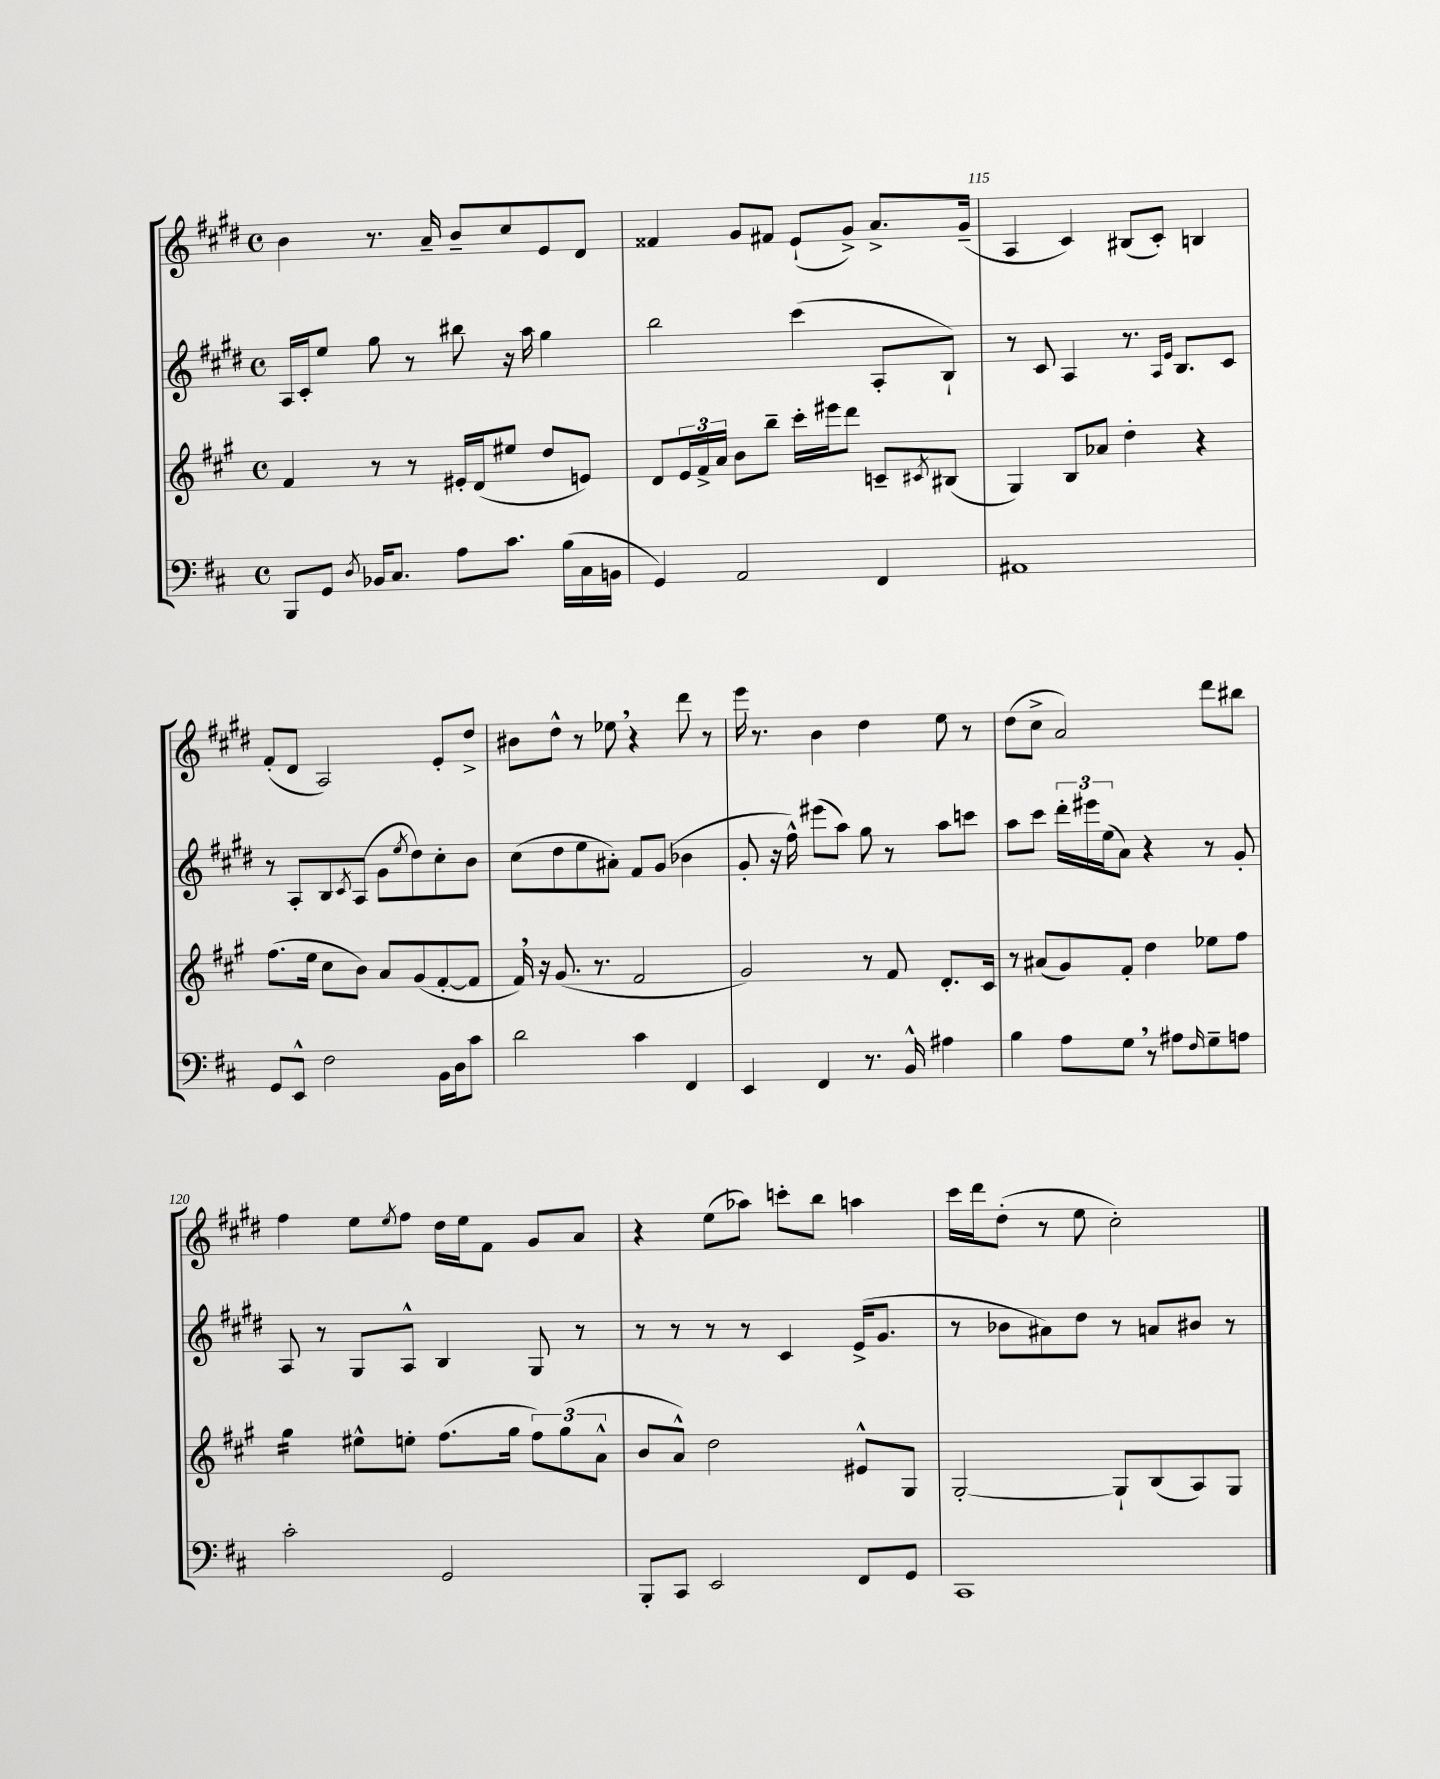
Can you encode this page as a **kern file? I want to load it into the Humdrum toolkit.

**kern	**kern	**kern	**kern
*staff4	*staff3	*staff2	*staff1
*clefF4	*clefG2	*clefG2	*clefG2
*k[f#c#]	*k[f#c#g#]	*k[f#c#g#d#]	*k[f#c#g#d#]
*M4/4	*M4/4	*M4/4	*M4/4
*met(c)	*met(c)	*met(c)	*met(c)
8BBB/L	4f#/	16A/LL	4b\
.	.	16c#'/J	.
8GG/J	.	8ee/J	.
8qD/	.	.	.
16BB-/LK	8r	8gg#\	8.r
8.C#/J	.	.	.
.	8r	8r	.
.	.	.	16a~/
8A\L	16e#'/LL	8bb#\	8b~/L
.	(16d/J	.	.
8.c#\J	8ee#/J	16r	8cc#/
.	.	16aa\	.
.	8dd/L	4gg#\	8e/
(16B\LL	.	.	.
16C#\	8e/J)	.	8d#/J
16BB\JJ	.	.	.
=	=	=	=
4GG/)	8d/L	2bb\	4f##/
.	24e/L	.	.
.	24f#^/	.	.
.	24a/JJ	.	.
2AA/	8b\L	.	8g#/L
.	8bb~\J	.	8f#/J
.	16ccc#'\LL	(4ccc#\	(8e`/L
.	16eee#\J	.	.
.	8ddd\J	.	8g#^/J)
4FF#/	8c~/L	8A'/L	8.a^/L
.	8qc#/	.	.
.	(8B#/J	8B`/J)	.
.	.	.	(16g#~/Jk
=	=	=	=
1AA#	4G#/)	8r	4A/
.	.	8c#/	.
.	8B/L	4A/	4c#/)
.	8a-/J	.	.
.	4dd'\	8.r	(8B#/L
.	.	.	8c#'/J)
.	.	16qqA/LL	.
.	.	16qqe/JJ	.
.	.	8.B/L	.
.	4r	.	4B/
.	.	8c#/J	.
=	=	=	=
8GG/L	(8.ff#\L	8r	(8f#'/L
8EE^^/J	.	8A'/L	8d#/J
.	16ee\Jk	.	.
2F#\	8cc#\L	8B/	2A/)
.	.	8qc#/	.
.	8b\J)	(8A/J	.
.	8a/L	8g#\L	.
.	.	8qee/	.
.	(8g#/	8dd#\)	.
16BB\LL	[8f#'/	8cc#'\	8e'/L
16D\J	.	.	.
8c#\J	8f#/]J	8b\J	8dd#^/J
=	=	=	=
2d\	16f#/)	(8cc#\L	8b#\L
.	16r	.	.
.	(8.g#/	8dd#\	8dd#^^\J
.	.	8ee\	8r
.	8.r	.	.
.	.	8a#'\J)	8ee-\
4c#\	2f#/	8f#/L	4r
.	.	(8g#/J	.
4FF#/	.	4b-\	8ddd#\
.	.	.	8r
=	=	=	=
4EE/	2g#/)	8g#'/	16eee\
.	.	.	8.r
.	.	16r	.
.	.	16ff#^^\)	.
4FF#/	.	(8eee#\L	4b\
.	.	8aa\J)	.
8.r	8r	8gg#\	4dd#\
.	8f#/	8r	.
16BB^^/	.	.	.
4A#\	8.d'/L	8aa\L	8ee\
.	.	8ccc\J	8r
.	16c#/Jk	.	.
=	=	=	=
4B\	8r	8aa\L	(8dd#\L
.	(8a#/L	8ccc#\J	8cc#^\J
8A\L	8g#/)	24ddd#'\LL	2a/)
.	.	24eee#\	.
.	.	(24ee\J	.
8G\J	8f#'/J	8a\J)	.
8r	4dd\	4r	.
8A#\L	.	.	.
16qqF#/	.	.	.
8G~\	8ee-\L	8r	8ddd#\L
8A\J	8ff#\J	8g#'/	8bb#\J
=	=	=	=
2c#'\	4gg#\	8A/	4ff#\
.	.	8r	.
.	8ee#^^\L	8G#/L	8ee\L
.	.	.	8qee/
.	8ee'\J	8A^^/J	8ff#\J
2GG/	(8.ff#\L	4B/	16dd#\LL
.	.	.	16ee\J
.	.	.	8f#\J
.	16gg#\Jk	.	.
.	12ff#\L)	8G#/	8g#/L
.	(12gg#\	.	.
.	.	8r	8a/J
.	12a^^\J	.	.
=	=	=	=
8BBB'/L	8b/L	8r	4r
8CC#/J	8a^^/J)	8r	.
2EE/	2dd\	8r	(8ee\L
.	.	8r	8aa-\J)
.	.	4c#/	8ccc'\L
.	.	.	8bb\J
8FF#/L	8e#^^/L	(16e^/LK	4aa\
.	.	8.g#/J	.
8GG/J	8G#/J	.	.
=	=	=	=
1CC#	[2G#'/	8r	16ccc#\LL
.	.	.	16ddd#\J
.	.	8b-\L	(8dd#'\J
.	.	8a#\)	8r
.	.	8dd#\J	8ee\
.	8G#`/]L	8r	2cc#'\)
.	(8B/	8a/L	.
.	8A/)	8b#/J	.
.	8G#/J	8r	.
==	==	==	==
*-	*-	*-	*-
